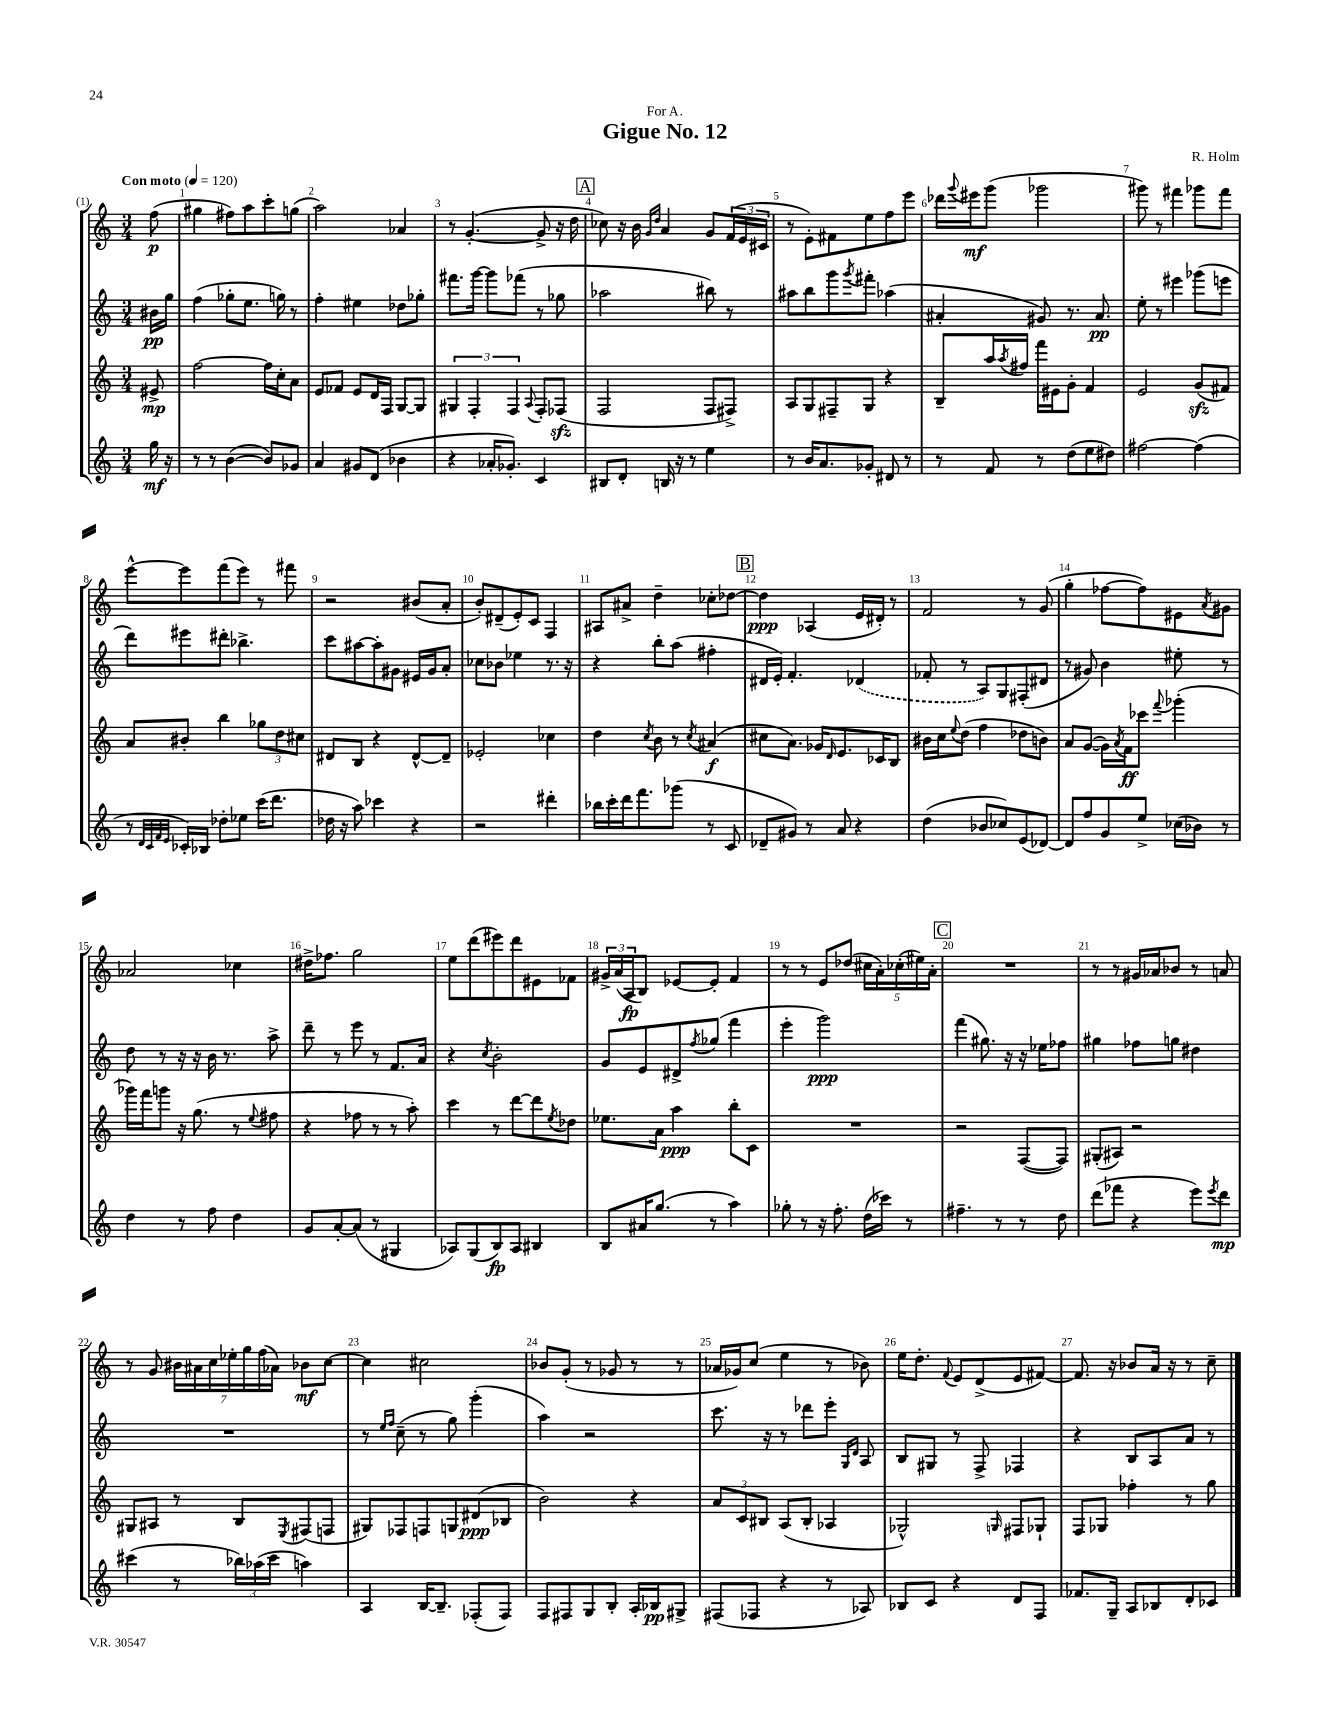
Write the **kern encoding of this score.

**kern	**kern	**kern	**kern
*staff4	*staff3	*staff2	*staff1
*clefG2	*clefG2	*clefG2	*clefG2
*k[]	*k[]	*k[]	*k[]
*M3/4	*M3/4	*M3/4	*M3/4
*MM120	*MM120	*MM120	*MM120
16gg\	8e#^/	16b#\LL	(8ff\
16r	.	16gg\JJ	.
=	=	=	=
8r	[2ff\	(4ff\	4gg#\
8r	.	.	.
([4b\	.	8gg-'\L	8ff#\L)
.	.	8.ee\J	8aa\
8b/]L)	16ff\]LL	.	8ccc'\
.	16cc'\J	16gg\)	.
8g-/J	8a\J	8r	(8gg\J
=	=	=	=
4a/	8e/L	4ff'\	2aa\)
.	8f-/J	.	.
8g#/L	8e/L	4ee#\	.
(8d/J	16d/L	.	.
.	16F/JJ	.	.
4b-\	[8G/L	8dd-\L	4a-/
.	8G/]J	8gg-'\J	.
=	=	=	=
4r	6G#/	8.fff#\L	8r
.	.	.	([4.g'/
.	6F'/	.	.
.	.	[16ggg\Jk	.
16a-'/LK	.	8ggg\]L	.
8.g-'/J)	.	.	.
.	6F/	.	.
.	.	(8fff-\J	.
.	8qqA/	.	.
4c/	8F'/L	8r	8g^/]
.	(8F-/J	8gg-\	16r
.	.	.	16dd\
=	=	=	=
8B#/L	2F/	2aa-\	8cc-\)
8d'/J	.	.	16r
.	.	.	16b\
.	.	.	16qqg/LL
.	.	.	16qqdd/JJ
16B/	.	.	4a/
16r	.	.	.
8r	.	.	.
4ee\	8F/L	8bb#\)	8g/L
.	8F#^/J)	8r	(24f/L
.	.	.	24e/
.	.	.	24c#/JJ
=	=	=	=
8r	8A/L	8aa#\L	8r
16b/LK	8G/	8bb\	8e'\L)
8.a/	.	.	.
.	8F#~/	8ggg\	8f#\
.	.	8qggg/	.
8g-'/J	8G/J	8fff#'\J	8ee\
8d#/	4r	(4aa-\	8ff\
8r	.	.	8eee\J
=	=	=	=
8r	8B~/L	4a#'/	16ddd-\LL
.	.	.	8qqggg/
.	.	.	16eee#\J
8f/	16aa/L	.	(8ggg\J
.	8qaa/	.	.
.	16ff#/JJ	.	.
8r	16fff\LL	8g#/)	2ggg-\
.	16e#\J	.	.
(8dd\L	8g'\J	8.r	.
8ee\	4f/	.	.
.	.	8.a#/	.
8dd#\J)	.	.	.
=	=	=	=
[2ff#\	2e/	8ee'\	8ggg#\)
.	.	8r	8r
.	.	4eee#\	4fff#\
(4ff#\]	(8g/L	(8ggg-\L	8ggg-\L
.	8f#/J)	8eee\J	8fff#\J
=	=	=	=
8r	8a/L	8ddd\L)	[8eee^^\L
32qqd/LLL	.	.	.
32qqc/	.	.	.
32qqf/	.	.	.
32qqe/JJJ	.	.	.
16c-'/LL)	8b#'/J	8eee#\	8eee\]
16B-/JJ	.	.	.
8dd-'\L	4bb\	8ddd#'\J	(8fff\
8ee-\J	.	4.bb-^\	8eee\J)
(16ccc\LK	12gg-\L	.	8r
8.ddd\J	.	.	.
.	12dd\	.	.
.	.	.	8fff#\
.	12cc#\J	.	.
=	=	=	=
16dd-\	8d#/L	8ccc\L	2r
16r	.	.	.
8aa\)	8B/J	[8aa#\	.
4ccc-\	4r	8aa#'\]	.
.	.	8g#\J	.
4r	[8d#^^/L	16e#/LL	(8b#/L
.	.	16g#/J	.
.	8d#~/]J	8a'/J	8a'/J
=	=	=	=
2r	2e-'/	8cc-\L	8b'/L)
.	.	8b-\J	(8d#~/
.	.	4ee-\	8e'/)
.	.	.	8c/J
4ddd#'\	4cc-\	8.r	4F/
.	.	16r	.
=	=	=	=
16bb-\LL	4dd\	4r	8A#/L
16ccc'\	.	.	.
16ddd\J	.	.	8a#^/J
8.fff\	.	.	.
.	8qcc/	.	.
.	8b\	8bb'\L	4dd~\
(8ggg-\J	8r	(8aa\J	.
.	8qcc/	.	.
8r	(4a#/	4ff#'\	8cc-'\L
8c/	.	.	[8dd-\J
=	=	=	=
8d-~/L	8cc#\L	16d#/LL	4dd-\]
.	.	16e'/JJ)	.
8g#/J)	8.a\J)	4.f'/	.
8r	.	.	(4A-/
.	16g-/LK	.	.
.	16qqd/	.	.
8a/	8.e/	.	.
4r	.	(4d-/	16e/LL
.	16c-/K	.	16d#'/JJ)
.	8B/J	.	8r
=	=	=	=
(4dd\	16b#\LL	8f-'/	2f/
.	16cc\J	.	.
.	8qqee/	.	.
.	(8dd\J	8r	.
8b-/L	4ff\	8A/L)	.
8cc-/)	.	8G/	.
(8e/	8dd-\L	(8F#'/	8r
[8d-/J)	8b\J)	8d#/J	(8g/
=	=	=	=
8d-/]L	8a/L	8r	4gg'\
8ff/	([8g/J	8g#/)	.
8g/	16g\]LL)	4b\	[8ff-\L
.	8qa/	.	.
.	16f\J	.	.
8ee^/J	8ccc-\J	.	8ff-\])
.	8qqfff/	.	.
(16cc-\LL	(4ggg-'\	8ee#'\	8e#\
16b-\JJ)	.	.	.
.	.	.	8qa/
8r	.	8r	8g#\J
=	=	=	=
4dd\	16ggg-\LL)	8dd\	2a-/
.	16fff\J	.	.
.	8ggg\J	8r	.
8r	16r	16r	.
.	(8.gg\	16r	.
8ff\	.	16b\	.
.	.	8.r	.
4dd\	8r	.	4cc-\
.	8qqee/	.	.
.	8ff#\	8aa^\	.
=	=	=	=
8g/L	4r	8ddd~\	16dd#^\LK
.	.	.	8.ff-\J
[8a'/	.	8r	.
(8a/]J	8ff-\	8eee\	2gg\
8r	8r	8r	.
4G#/	8r	8.f/L	.
.	8aa'\)	.	.
.	.	16a/Jk	.
=	=	=	=
8A-/L)	4ccc\	4r	8ee\L
(8G/	.	.	(8ddd\
.	.	8qcc/	.
8B/)	8r	2b'\	8eee#\)
8A-/J	[8ddd\L	.	8ddd\
4B#/	8ddd\]	.	8e#\
.	8qee/	.	.
.	8dd-\J	.	8f-\J
=	=	=	=
8B/L	8.ee-\L	8g/L	24g#^/LL
.	.	.	(24a/
.	.	.	24A/J
16a#/K	.	8e/	8B/J)
(8.gg/J	16a\Jk	.	.
.	4aa\	8d#^/	[8e-/L
.	.	8qff/	.
8r	.	(8gg-/J	8e-'/]J
4aa\)	8bb'\L	4fff\	4f/
.	8c\J	.	.
=	=	=	=
8gg-'\	2.r	4eee'\	8r
8r	.	.	8r
16r	.	2ggg\)	8e/L
8.ff'\	.	.	.
.	.	.	(8dd-/J
(16dd\LL	.	.	20cc#\LL
.	.	.	20a'\)
16ccc-\JJ)	.	.	.
.	.	.	(20cc-'\
8r	.	.	.
.	.	.	20ee#\)
.	.	.	20a'\JJ
=	=	=	=
4.ff#~\	2r	(4fff\	2.r
.	.	8.gg#\)	.
8r	.	.	.
.	.	16r	.
8r	([8F/L	16r	.
.	.	16ee-\LK	.
8dd\	8F/]J)	8ff-\J	.
=	=	=	=
(8ddd\L	(8G#'/L	4gg#\	8r
8fff-\J	8A#/J)	.	8r
4r	2r	8ff-\L	16g#/LL
.	.	.	16a-/J
.	.	8gg\J	8b-/J
8eee\L)	.	4dd#\	8r
8qeee/	.	.	.
8ddd\J	.	.	8a/
=	=	=	=
(4ccc#\	8G#/L	2.r	8r
.	8A#/J	.	8g/
8r	8r	.	28b#\LL
.	.	.	28a#\
.	.	.	28cc\
.	.	.	28ee-'\
24bb-\LL)	8B/L	.	.
.	.	.	28gg\
(24aa-\	.	.	.
.	.	.	(28ff\
24ccc#\JJ	.	.	.
.	.	.	28a-\JJ)
.	8qE/	.	.
4aa\)	(8F#/	.	8b-\L
.	8F/J	.	[8cc\J
=	=	=	=
4A/	8G#/L)	8r	4cc\]
.	.	16qqee/LL	.
.	.	16qqff/JJ	.
.	8F-/	(8cc~\	.
[16B/LK	8F/	8r	2cc#\
8.B~/]J	.	.	.
.	8G/	8gg\)	.
(8F-'/L	(8d#/	(4ggg'\	.
8F-/J)	8B-/J	.	.
=	=	=	=
8F/L	2b\)	4aa\)	8b-/L
8F#/	.	.	(8g'/J
8G/	.	2r	8r
8B'/J	.	.	8g-/
16A'/LL	4r	.	8r
16B-/J	.	.	.
8G#^/J	.	.	8r
=	=	=	=
(8F#/L	12a/L	8.ccc\	16a-/LL
.	.	.	16g-/J)
.	12c/	.	.
8F-/J	.	.	(8cc/J
.	12B#/J	.	.
.	.	16r	.
4r	(8A/L	8r	4ee\
.	8B#'/J	8ddd-\L	.
8r	4A-/	8eee'\J	8r
.	.	16qqG/LL	.
.	.	16qqd/JJ	.
8A-/)	.	8A/	8b-\)
=	=	=	=
8B-/L	2G-^^/)	8B/L	16ee\LK
.	.	.	8.dd'\J
8c/J	.	8G#/J	.
.	.	.	8qqf/
4r	.	8r	8e/L
.	.	8F^/	(8d^/
.	16qqG/	.	.
8d/L	8F#/L	4F-/	8e/
8F/J	8G-`/J	.	[8f#/J)
=	=	=	=
8.f-/L	8F/L	4r	8.f#/]
.	8G-/J	.	.
16G~/Jk	.	.	16r
8A/L	4ff-'\	8B/L	8b-/L
8B-/	.	8A/	16a/Jk
.	.	.	16r
8d'/	8r	8a/J	8r
8c-/J	8gg\	8r	8cc~\
==	==	==	==
*-	*-	*-	*-
